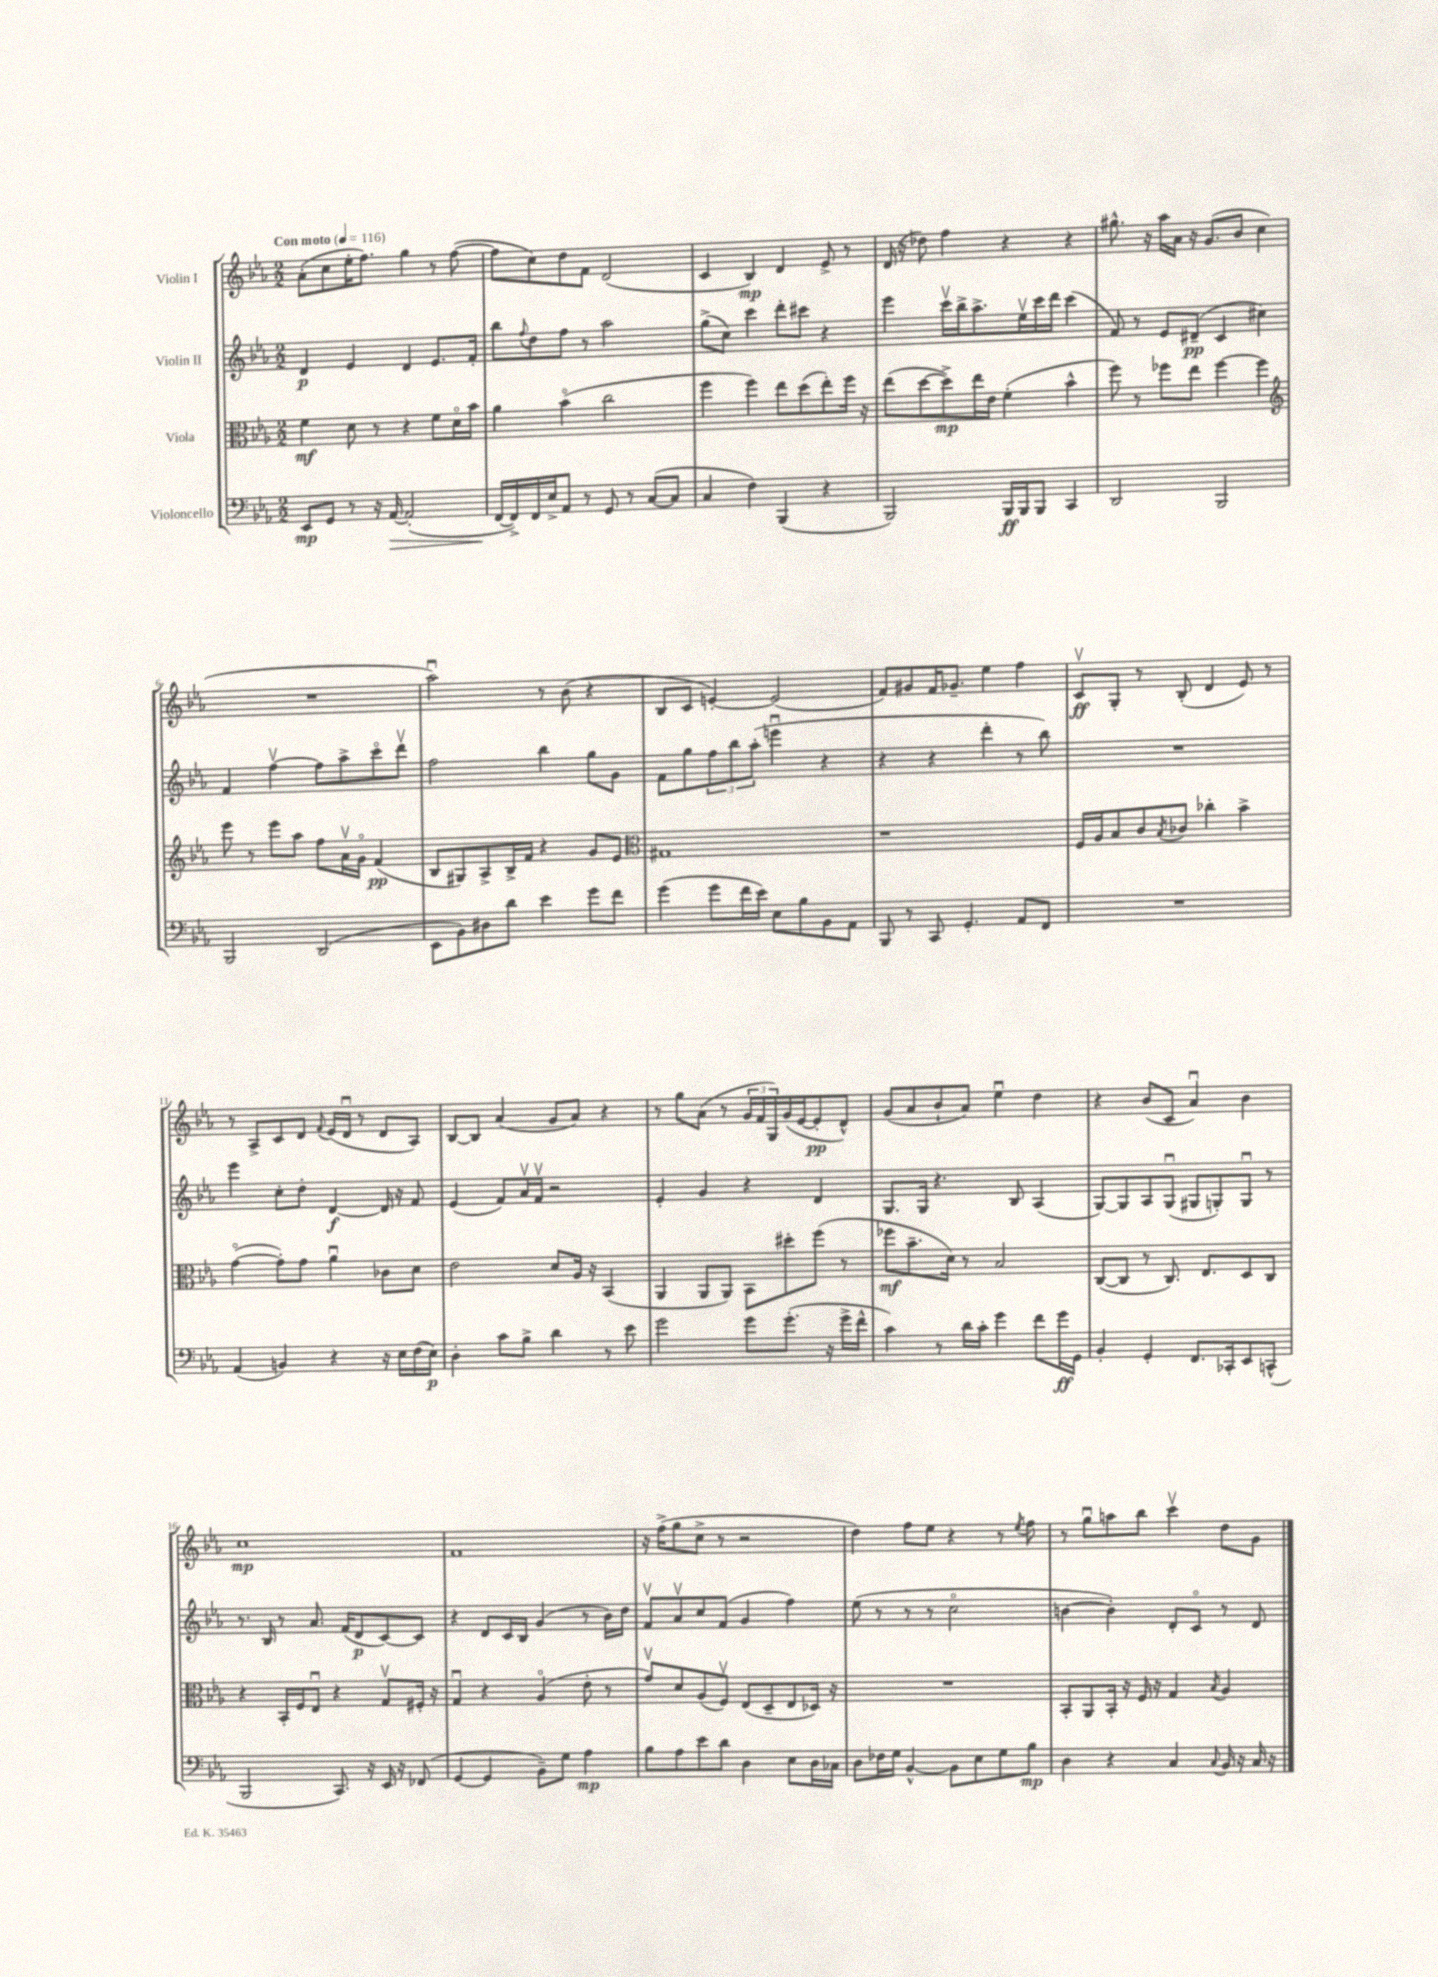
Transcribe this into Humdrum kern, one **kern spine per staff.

**kern	**dynam	**kern	**dynam	**kern	**dynam	**kern	**dynam
*part4	*part4	*part3	*part3	*part2	*part2	*part1	*part1
*staff4	*staff4	*staff3	*staff3	*staff2	*staff2	*staff1	*staff1
*I"Violoncello	*	*I"Viola	*	*I"Violin II	*	*I"Violin I	*
*clefF4	*	*clefC3	*	*clefG2	*	*clefG2	*
*k[b-e-a-]	*	*k[b-e-a-]	*	*k[b-e-a-]	*	*k[b-e-a-]	*
*M2/2	*	*M2/2	*	*M2/2	*	*M2/2	*
*MM116	*	*MM116	*	*MM116	*	*MM116	*
=1	=1	=1	=1	=1	=1	=1	=1
!	!	!	!	!	!	!LO:TX:a:B:t=Con moto	!
8EE-/L	mp	4f\	mf	4d/	p	(8a-'\L	.
8GG/J	.	.	.	.	.	8cc\	.
8r	.	8d\	.	4e-/	.	16ee-'\K	.
.	.	.	.	.	.	8.ff\J)	.
16r	.	8r	.	.	.	.	.
!	!LO:HP:b	!	!	!	!	!	!
[16AA-/	>	.	.	.	.	.	.
(2AA-'/]	.	4r	.	4d/	.	4gg\	.
.	.	8f\L	.	8.e-/L	.	8r	.
.	.	16d\L	.	.	.	([8ff\	.
.	.	16b-\JJ	.	16f'/Jk	.	.	.
=2	=2	=2	=2	=2	=2	=2	=2
[16FF/LL	.	4a-\	.	8bb-\L	.	8ff\L]	.
16FF^/])	]	.	.	.	.	.	.
.	.	.	.	8qqff/	.	.	.
16FF/	.	.	.	8dd\	.	8cc\)	.
16E-^/J	.	.	.	.	.	.	.
8AA-/J	.	(4b-\	.	8ff\J	.	8dd\	.
8r	.	.	.	8r	.	8f\J	.
8GG/	.	2cc\	.	2aa-\	.	(2d/	.
8r	.	.	.	.	.	.	.
([8C/L	.	.	.	.	.	.	.
8C/J]	.	.	.	.	.	.	.
=3	=3	=3	=3	=3	=3	=3	=3
4C/	.	4ff\	.	(8gg^\L	.	4c/	.
.	.	.	.	8cc\J)	.	.	.
4F\)	.	4ff\)	.	4ccc\	.	4B-/)	mp
(4BBB-/	.	8ee-\L	.	8ddd'\L	.	4d/	.
.	.	(8dd\	.	8ccc#X\J	.	.	.
4r	.	8ee-'\)	.	4r	.	8e-^/	.
.	.	16ff\Jk	.	.	.	8r	.
.	.	16r	.	.	.	.	.
=4	=4	=4	=4	=4	=4	=4	=4
2BBB-/)	.	(8ee-\L	.	4eee-\	.	(16d/	.
.	.	.	.	.	.	16r	.
.	.	[8dd\	.	.	.	8dd-X\)	.
.	.	8dd^\])	mp	16cccv\LL	.	4ff\	.
.	.	.	.	16bb-^\J	.	.	.
.	.	16ee-\L	.	8.aa-^\	.	.	.
.	.	16e-\JJ	.	.	.	.	.
16BBB-/LL	ff	(4f'\	.	.	.	4r	.
16BBB-/J	.	.	.	16ee-v\L	.	.	.
8BBB-/J	.	.	.	16ccc\	.	.	.
.	.	.	.	16ddd\JJ	.	.	.
4CC/	.	4b-^^\	.	(4ccc\	.	4r	.
=5	=5	=5	=5	=5	=5	=5	=5
2DD/	.	8ff\)	.	8f/)	.	8.gg#X^^\	.
.	.	8r	.	8r	.	.	.
.	.	.	.	.	.	16r	.
.	.	8ff-X\L	.	8e-/L	.	16aa-\LL	.
.	.	.	.	.	.	16a-\JJ	.
.	.	8ee-\J	.	(8d#X~/J	pp	16r	.
.	.	.	.	.	.	(8.g/L	.
2BBB-/	.	[4ff-\	.	4c/	.	.	.
.	.	.	.	.	.	8b-/J	.
.	.	4ff-\]	.	4cc#X\)	.	4cc\	.
!!LO:LB:g=z
=6	=6	=6	=6	=6	=6	=6	=6
*	*	*clefG2	*	*	*	*	*
2BBB-/	.	8eee-\	.	4f/	.	1r	.
.	.	8r	.	.	.	.	.
.	.	8eee-\L	.	[4ffv\	.	.	.
.	.	8aa-\J	.	.	.	.	.
(2DD/	.	8ff\L	.	8ff\L]	.	.	.
.	.	16a-v\L	.	8aa-^\	.	.	.
.	.	16g\JJ	.	.	.	.	.
.	.	(4f/	pp	8ccc\	.	.	.
.	.	.	.	8dddv\J	.	.	.
=7	=7	=7	=7	=7	=7	=7	=7
8EE-\L	.	8B-/L	.	2ff\	.	2aa-u\)	.
8BB-\)	.	8G#X/)	.	.	.	.	.
8D#X\	.	8A-^/	.	.	.	.	.
8d\J	.	16B-^/L	.	.	.	.	.
.	.	16f/JJ	.	.	.	.	.
4e-\	.	4r	.	4bb-\	.	8r	.
.	.	.	.	.	.	(8b-\	.
8g\L	.	8g/L	.	8gg\L	.	4r	.
8f\J	.	8e-/J	.	8g\J	.	.	.
=8	=8	=8	=8	=8	=8	=8	=8
*	*	*clefC3	*	*	*	*	*
(4g\	.	1G#X	.	8f\L	.	8B-/L	.
.	.	.	.	8gg\	.	8c/J	.
8g\L	.	.	.	12ff\	.	[4en'/)	.
.	.	.	.	12bb-\	.	.	.
16f\L	.	.	.	.	.	.	.
.	.	.	.	(12aa-'\J	.	.	.
16e-\JJ)	.	.	.	.	.	.	.
8E-\L	.	.	.	4eeenu\	.	(2e/]	.
8B-\	.	.	.	.	.	.	.
8BB-\	.	.	.	4r	.	.	.
8AA-\J	.	.	.	.	.	.	.
=9	=9	=9	=9	=9	=9	=9	=9
8BBB-/	.	1r	.	4r	.	8f/L)	.
8r	.	.	.	.	.	8g#X/	.
8CC/	.	.	.	4r	.	16f/K	.
.	.	.	.	.	.	8.g-X~/J	.
4.GG'/	.	.	.	.	.	.	.
.	.	.	.	4ddd'\	.	4ee-\	.
8AA-/L	.	.	.	8r	.	4ff\	.
8FF/J	.	.	.	8bb-\)	.	.	.
=10	=10	=10	=10	=10	=10	=10	=10
1r	.	16F/LL	.	1r	.	8cv/L	ff
.	.	16A-/J	.	.	.	.	.
.	.	8B-/	.	.	.	8G'/J	.
.	.	8c/	.	.	.	8r	.
.	.	8qB-/	.	.	.	.	.
.	.	8c-X/J	.	.	.	(8B-'/	.
.	.	4cc-X'\	.	.	.	4d/	.
.	.	4b-^\	.	.	.	8e-/)	.
.	.	.	.	.	.	8r	.
!!LO:LB:g=z
=11	=11	=11	=11	=11	=11	=11	=11
(4AA-/	.	([4g\	.	4eee-\	.	8r	.
.	.	.	.	.	.	8A-^/L	.
4BBn/)	.	8g'\L])	.	8cc'\L	.	8c/	.
.	.	8g\J	.	8dd'\J	.	8d/J	.
.	.	.	.	.	.	8qqf/	.
4r	.	4a-u\	.	[4d/	f	(16e-/LL	.
.	.	.	.	.	.	16du/JJ	.
.	.	.	.	.	.	8r	.
16r	.	8c-X\L	.	16d/]	.	8d/L	.
16E-\LL	.	.	.	16r	.	.	.
(16F\	.	8d\J	.	8f/	.	8A-/J)	.
16E-\JJ)	p	.	.	.	.	.	.
=12	=12	=12	=12	=12	=12	=12	=12
4D'\	.	2e-\	.	(4e-/	.	[8B-/L	.
.	.	.	.	.	.	8B-/J]	.
8c\L	.	.	.	8f/L)	.	(4a-/	.
8B-^\J	.	.	.	16a-v/L	.	.	.
.	.	.	.	16fv/JJ	.	.	.
4d\	.	8d/L	.	2r	.	8g/L	.
.	.	16A-/Jk	.	.	.	8a-/J)	.
.	.	16r	.	.	.	.	.
8r	.	(4BB-/	.	.	.	4r	.
8e-\	.	.	.	.	.	.	.
=13	=13	=13	=13	=13	=13	=13	=13
2g\	.	4AA-/	.	4e-'/	.	8r	.
.	.	.	.	.	.	8gg\L	.
.	.	8AA-/L	.	4g/	.	(8a-\J	.
.	.	8AA-/J)	.	.	.	8r	.
8g\L	.	8BB-\L	.	4r	.	24g/LL	.
.	.	.	.	.	.	24f/	.
.	.	.	.	.	.	24G/)	.
(8.g'\J	.	8dd#X'\	.	.	.	(16g/	.
.	.	.	.	.	.	[16e-/J	.
.	.	(8ff\J	.	4d/	.	8e-'/]	pp
16r	.	.	.	.	.	.	.
16g^\LL	.	8r	.	.	.	8d^^/J)	.
16f^^\JJ	.	.	.	.	.	.	.
=14	=14	=14	=14	=14	=14	=14	=14
4c\)	.	8ff-X\L	mf	8.G/L	.	(8g/L	.
.	.	8.b-~\	.	.	.	8a-/	.
.	.	.	.	16G/Jk	.	.	.
8r	.	.	.	4.r	.	8b-`/	.
.	.	16d\Jk)	.	.	.	.	.
16d\LL	.	8r	.	.	.	8a-/J)	.
16c'\JJ	.	.	.	.	.	.	.
4g\	.	2B-/	.	.	.	4ee-u\	.
.	.	.	.	8B-/	.	.	.
8f\L	.	.	.	(4A-/	.	4dd\	.
16g\L	ff	.	.	.	.	.	.
16GG\JJ	.	.	.	.	.	.	.
=15	=15	=15	=15	=15	=15	=15	=15
4BB-'/	.	([8C/L	.	[8G/L)	.	4r	.
.	.	8C/J]	.	8G/]	.	.	.
4GG'/	.	8r	.	8A-/	.	(8b-/L	.
.	.	8.C/)	.	(8Gu/J	.	8c/J	.
8.FF/L	.	.	.	8G#X/L	.	4a-u/)	.
.	.	8.E-/L	.	.	.	.	.
.	.	.	.	8Gn'/)	.	.	.
16CC-X'/k	.	.	.	.	.	.	.
8EE-/	.	8D/	.	8Gu/J	.	4b-\	.
(8CCn^^/J	.	8C/J	.	8r	.	.	.
!!LO:LB:g=z
=16	=16	=16	=16	=16	=16	=16	=16
2BBB-/	.	4r	.	8.r	.	1cc	mp
.	.	.	.	16B-/	.	.	.
.	.	16BB-'/LL	.	8r	.	.	.
.	.	16F/J	.	.	.	.	.
.	.	8E-u/J	.	8.a-/	.	.	.
8.CC/)	.	4r	.	.	.	.	.
.	.	.	.	(16f/KL	.	.	.
.	.	.	.	8d/	p	.	.
16r	.	.	.	.	.	.	.
16EE-/	.	8Gv/L	.	[8c/)	.	.	.
16r	.	.	.	.	.	.	.
(8FF-X/	.	16F#X'/Jk	.	8c/J]	.	.	.
.	.	16r	.	.	.	.	.
=17	=17	=17	=17	=17	=17	=17	=17
[4GG/	.	4Gu/	.	4r	.	1f	.
4GG/]	.	4r	.	8d/L	.	.	.
.	.	.	.	16c/L	.	.	.
.	.	.	.	16B-/JJ	.	.	.
8BB-~\L)	.	(4A-/	.	(4g/	.	.	.
8G\J	.	.	.	.	.	.	.
4A-\	mp	8e-'\	.	8r	.	.	.
.	.	8r	.	16b-\LL)	.	.	.
.	.	.	.	16dd\JJ	.	.	.
=18	=18	=18	=18	=18	=18	=18	=18
8B-\L	.	8gv/L)	.	8fv/L	.	16r	.
.	.	.	.	.	.	(16ff^\KL	.
8A-\	.	8d/	.	8a-v/	.	8gg\	.
8e-\	.	(8A-/	.	8cc/	.	8cc^\J	.
8d\J	.	8Fv/J)	.	(8f/J	.	8r	.
4D\	.	(8E-/L	.	4g/	.	2r	.
.	.	8D~/	.	.	.	.	.
8E-\L	.	8E-/	.	4ff\)	.	.	.
16D\L	.	16D-X/Jk)	.	.	.	.	.
16C-X\JJ	.	16r	.	.	.	.	.
=19	=19	=19	=19	=19	=19	=19	=19
8D\L	.	1r	.	(8ee-\	.	4dd\)	.
16F-X\L	.	.	.	8r	.	.	.
16G\JJ	.	.	.	.	.	.	.
[4BB-^^/	.	.	.	8r	.	8ff\L	.
.	.	.	.	8r	.	8ee-\J	.
8BB-\L]	.	.	.	2cc\	.	4r	.
8E-\	.	.	.	.	.	.	.
8G\	.	.	.	.	.	8r	.
.	.	.	.	.	.	8qee-/	.
8B-\J	mp	.	.	.	.	8ff\	.
=20	=20	=20	=20	=20	=20	=20	=20
4D\	.	8BB-'/L	.	[4bn\	.	8r	.
.	.	8AA-/	.	.	.	8ggu\L	.
4r	.	16BB-'/Jk	.	4b'\])	.	8aan\	.
.	.	16r	.	.	.	.	.
.	.	16F/	.	.	.	8bb-\J	.
.	.	16r	.	.	.	.	.
4C/	.	4G/	.	8d'/L	.	4cccv\	.
.	.	.	.	8c/J	.	.	.
8qqC/	.	8qB-/	.	.	.	.	.
16BB-/	.	4A-/	.	8r	.	8dd\L	.
16r	.	.	.	.	.	.	.
16C/	.	.	.	8d/	.	8g\J	.
16r	.	.	.	.	.	.	.
==	==	==	==	==	==	==	==
*-	*-	*-	*-	*-	*-	*-	*-
